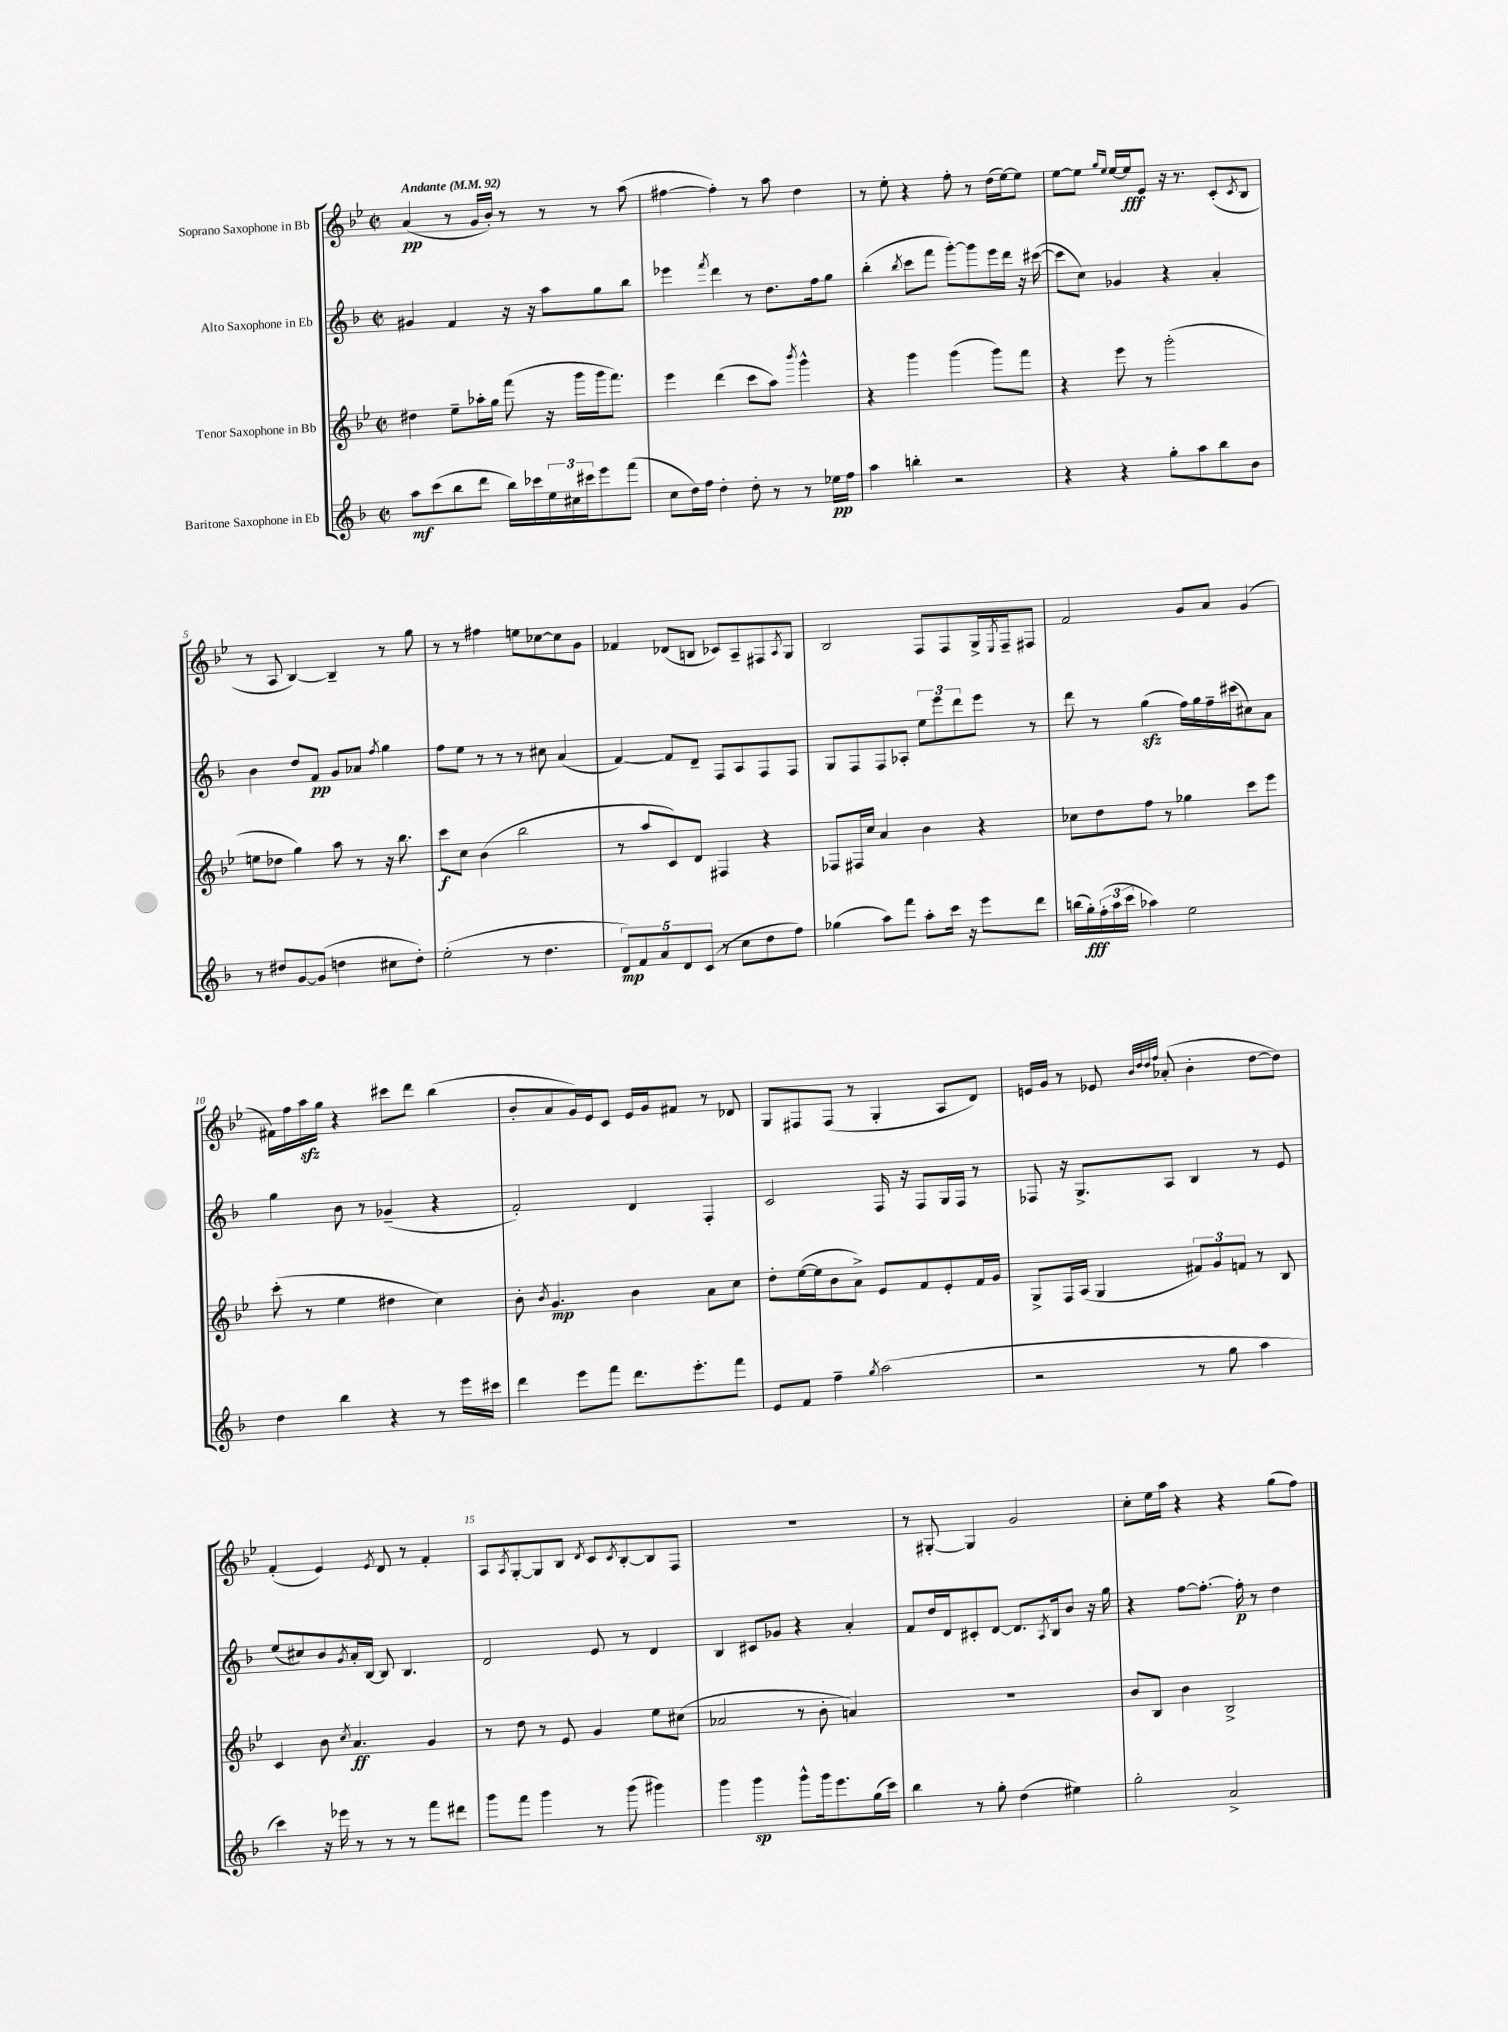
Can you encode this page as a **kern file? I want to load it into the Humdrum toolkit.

**kern	**dynam	**kern	**dynam	**kern	**dynam	**kern	**dynam
*part4	*part4	*part3	*part3	*part2	*part2	*part1	*part1
*staff4	*staff4	*staff3	*staff3	*staff2	*staff2	*staff1	*staff1
*I"Baritone Saxophone in Eb	*	*I"Tenor Saxophone in Bb	*	*I"Alto Saxophone in Eb	*	*I"Soprano Saxophone in Bb	*
*clefG2	*	*clefG2	*	*clefG2	*	*clefG2	*
*k[b-]	*	*k[b-e-]	*	*k[b-]	*	*k[b-e-]	*
*M2/2	*	*M2/2	*	*M2/2	*	*M2/2	*
*met(c|)	*	*met(c|)	*	*met(c|)	*	*met(c|)	*
*MM92	*	*MM92	*	*MM92	*	*MM92	*
=1	=1	=1	=1	=1	=1	=1	=1
!	!	!	!	!	!	!LO:TX:a:B:t=Andante	!
8aa\L	mf	4dd#X\	.	4g#X/	.	(4a/	pp
(8ccc\	.	.	.	.	.	.	.
8bb-\	.	8ee-~\L	.	4f/	.	8r	.
8ddd\J	.	16aa-X'\L	.	.	.	16g/LL	.
.	.	16gg\JJ	.	.	.	16b-'/JJ)	.
16bb-\LL)	.	(8fff\	.	16r	.	8r	.
16ccc-X\	.	.	.	16r	.	.	.
24ee\	.	16r	.	8aa\L	.	8r	.
24cc#X\	.	.	.	.	.	.	.
.	.	16ggg\LL	.	.	.	.	.
24ccc#X\J	.	.	.	.	.	.	.
8eee\	.	16ggg\J	.	8gg\	.	8r	.
.	.	8.fff\J)	.	.	.	.	.
(8fff\J	.	.	.	8bb-\J	.	(8aa\	.
=2	=2	=2	=2	=2	=2	=2	=2
8cc\L	.	4eee-\	.	4eee-X\	.	[4ff#X\	.
16dd\L)	.	.	.	.	.	.	.
16ff\JJ	.	.	.	.	.	.	.
.	.	.	.	8qfff/	.	.	.
4dd'\	.	(4ddd\	.	4ddd\	.	4ff#'\])	.
8dd'\	.	8ccc\L	.	8r	.	8r	.
8r	.	8aa\J)	.	8.dd\L	.	8aa\	.
.	.	8qbbb-/	.	.	.	.	.
8r	.	4ggg^^\	.	.	.	4dd\	.
.	.	.	.	16ff\k	.	.	.
16ee-X\LL	pp	.	.	8gg\J	.	.	.
16ff\JJ	.	.	.	.	.	.	.
=3	=3	=3	=3	=3	=3	=3	=3
4aa\	.	4r	.	(4bb-'\	.	8r	.
.	.	.	.	.	.	8ee-'\	.
.	.	.	.	8qbb-/	.	.	.
4bbn'\	.	4ggg\	.	8ccc\L	.	4r	.
.	.	.	.	8fff\J	.	.	.
2r	.	(4ggg\	.	[8ggg'\L)	.	8ff'\	.
.	.	.	.	8ggg\]	.	8r	.
.	.	8ggg\L)	.	16eee\L	.	(16dd\LL	.
.	.	.	.	16ddd\JJ	.	[16ee-\J)	.
.	.	8fff\J	.	16r	.	8ee-\J]	.
.	.	.	.	([16ccc#X\	.	.	.
=4	=4	=4	=4	=4	=4	=4	=4
4r	.	4r	.	8ccc#\L]	.	[8ee-\L	.
.	.	.	.	8cc\J)	.	8ee-\J]	.
.	.	.	.	.	.	16qqgg/LL	.
.	.	.	.	.	.	16qqee-/JJ	.
4r	.	8eee-\	.	4g-X/	.	[16ee-/LL	.
.	.	.	.	.	.	16ee-/J]	fff
.	.	8r	.	.	.	8e-/J	.
8gg'\L	.	(2ggg'\	.	4r	.	16r	.
.	.	.	.	.	.	8.r	.
8aa\	.	.	.	.	.	.	.
8bb-\	.	.	.	4a'/	.	(8c'/L	.
.	.	.	.	.	.	8qc/	.
8b-\J	.	.	.	.	.	8B-/J	.
!!LO:LB:g=z
=5	=5	=5	=5	=5	=5	=5	=5
8r	.	8een\L	.	4b-\	.	8r	.
8dd#X/L	.	8dd-X\J	.	.	.	8A/	.
[8g/	.	4gg\)	.	8dd/L	.	[4B-/)	.
(8g/J]	.	.	.	8f/J	pp	.	.
4ddn\	.	8aa\	.	8g/L	.	4B-~/]	.
.	.	8r	.	8a-X/J	.	.	.
.	.	.	.	8qff/	.	.	.
8cc#X\L	.	16r	.	4gg\	.	8r	.
.	.	8.bb-\	.	.	.	.	.
8dd'\J)	.	.	.	.	.	8gg\	.
=6	=6	=6	=6	=6	=6	=6	=6
(2ee'\	.	8ccc\L	f	8ff\L	.	8r	.
.	.	8cc\J	.	8ee\J	.	8r	.
.	.	(4b-\	.	8r	.	4ff#X\	.
.	.	.	.	8r	.	.	.
8r	.	2bb-\	.	8r	.	8een\L	.
4.dd\	.	.	.	8cc#X\	.	[8cc-X\	.
.	.	.	.	(4a/	.	8cc-\]	.
.	.	.	.	.	.	8g\J	.
=7	=7	=7	=7	=7	=7	=7	=7
10d/L)	mp	8r	.	[4f/)	.	4f-X/	.
10f/	.	.	.	.	.	.	.
.	.	8aa/L	.	.	.	.	.
10a/	.	.	.	.	.	.	.
.	.	8c/)	.	8f/L]	.	(8d-X/L	.
10d/	.	.	.	.	.	.	.
.	.	8d/J	.	8d~/J	.	8Bn/J	.
(10c/J	.	.	.	.	.	.	.
8r	.	4F#X/	.	8F/L	.	8c-X/L)	.
8cc\L	.	.	.	8A/	.	8A~/	.
8dd\	.	4r	.	8F/	.	8F#X/	.
.	.	.	.	.	.	8qA/	.
8ff\J)	.	.	.	8F/J	.	8G/J	.
=8	=8	=8	=8	=8	=8	=8	=8
(4gg-X\	.	8F-X/L	.	8G/L	.	2B-/	.
.	.	16F#X/L	.	8F/	.	.	.
.	.	16cc/JJ	.	.	.	.	.
8aa\L)	.	4a/	.	8F/	.	.	.
8fff\J	.	.	.	8A-X'/J	.	.	.
8aa'\L	.	4b-\	.	12ee\L	.	8F/L	.
.	.	.	.	12eee\	.	.	.
16ccc\Jk	.	.	.	.	.	8F/	.
.	.	.	.	12ddd\	.	.	.
16r	.	.	.	.	.	.	.
8eee\L	.	4r	.	8eee\J	.	16G^/L	.
.	.	.	.	.	.	8qE-/	.
.	.	.	.	.	.	16F~/J	.
8ddd\J	.	.	.	8r	.	8F#X/J	.
=9	=9	=9	=9	=9	=9	=9	=9
(16bbn\LL	.	8cc-X\L	.	8ddd\	.	2f/	.
16gg'\)	fff	.	.	.	.	.	.
(24ff'\	.	8dd\	.	8r	.	.	.
24aa\	.	.	.	.	.	.	.
24ccc\JJ	.	.	.	.	.	.	.
4aa-X\)	.	8ff\J	.	(4ggzz\	.	.	.
.	.	8r	.	.	.	.	.
2ee\	.	4gg-X\	.	16ff\LL)	.	8g/L	.
.	.	.	.	16gg\	.	.	.
.	.	.	.	16ff~\	.	8a/J	.
.	.	.	.	(16ccc#X\J	.	.	.
.	.	8ccc\L	.	8cc#X\)	.	(4g/	.
.	.	8eee-\J	.	8a\J	.	.	.
!!LO:LB:g=z
=10	=10	=10	=10	=10	=10	=10	=10
4dd\	.	(8ccc'\	.	4gg\	.	16f#X\LL)	.
.	.	.	.	.	.	16ff\	.
.	.	8r	.	.	.	16aazz\	.
.	.	.	.	.	.	16gg\JJ	.
4bb-\	.	4ee-\	.	8b-\	.	4r	.
.	.	.	.	8r	.	.	.
4r	.	4dd#X\	.	(4g-X~/	.	8ccc#X\L	.
.	.	.	.	.	.	8ddd\J	.
8r	.	4cc\)	.	4r	.	(4bb-\	.
16eee\LL	.	.	.	.	.	.	.
16ccc#X\JJ	.	.	.	.	.	.	.
=11	=11	=11	=11	=11	=11	=11	=11
4ddd\	.	8b-'\	.	2f'/)	.	8b-'/L	.
.	.	8qb-/	.	.	.	.	.
.	.	4.g/	mp	.	.	8a/	.
8eee\L	.	.	.	.	.	16g/L)	.
.	.	.	.	.	.	16e-/J	.
8fff\J	.	.	.	.	.	8c/J	.
8.ddd\L	.	4b-\	.	4d/	.	16e-/LL	.
.	.	.	.	.	.	16g/J	.
.	.	.	.	.	.	8f#X/J	.
8.eee'\	.	.	.	.	.	.	.
.	.	8a\L	.	4F'/	.	8r	.
8fff\J	.	8cc\J	.	.	.	8d-X/	.
=12	=12	=12	=12	=12	=12	=12	=12
8e/L	.	8dd'\L	.	2c/	.	8G/L	.
8f/J	.	([16ee-\L	.	.	.	8F#X/	.
.	.	16ee-\J]	.	.	.	.	.
4ff~\	.	8b-\	.	.	.	(8F#/J	.
.	.	8a^\J)	.	.	.	8r	.
8qgg/	.	.	.	.	.	.	.
(2aa\	.	8e-/L	.	16F/	.	4G'/	.
.	.	.	.	16r	.	.	.
.	.	8f/	.	8F/L	.	.	.
.	.	8e-'/	.	16G/L	.	8A/L	.
.	.	.	.	16F/JJ	.	.	.
.	.	16f/L	.	8r	.	8d/J)	.
.	.	16g/JJ	.	.	.	.	.
=13	=13	=13	=13	=13	=13	=13	=13
2r	.	8G^/L	.	8F-X/	.	16en/LL	.
.	.	.	.	.	.	16g/JJ	.
.	.	16F/L	.	16r	.	8r	.
.	.	(16A/JJ	.	8.G^/L	.	.	.
.	.	4G/	.	.	.	8e-X/	.
.	.	.	.	.	.	32qqb-/LLL	.
.	.	.	.	.	.	32qqdd/	.
.	.	.	.	.	.	32qqdd/	.
.	.	.	.	.	.	32qqff/JJJ	.
.	.	.	.	8A/J	.	(8a-X'/	.
8r	.	12f#X/L)	.	4B-/	.	4b-'\	.
.	.	12g/	.	.	.	.	.
8gg\	.	.	.	.	.	.	.
.	.	12fn/J	.	.	.	.	.
4aa\	.	8r	.	8r	.	[8dd\L	.
.	.	8B-/	.	8e/	.	8dd\J])	.
!!LO:LB:g=z
=14	=14	=14	=14	=14	=14	=14	=14
4ccc\)	.	4c/	.	(8ee/L	.	(4f'/	.
.	.	.	.	8cc#X/)	.	.	.
16r	.	8b-\	.	8b-/	.	4e-/)	.
16eee-X\	.	.	.	.	.	.	.
.	.	8qcc/	.	8qg/	.	.	.
8r	.	4.a/	ff	16a'/L	.	.	.
.	.	.	.	[16B-/JJ	.	.	.
.	.	.	.	.	.	8qe-/	.
8r	.	.	.	8B-/]	.	8d/	.
8r	.	.	.	4.B-/	.	8r	.
8fff\L	.	4g/	.	.	.	4f'/	.
8ddd#X\J	.	.	.	.	.	.	.
=15	=15	=15	=15	=15	=15	=15	=15
8ggg\L	.	8r	.	2d/	.	8A/L	.
.	.	.	.	.	.	8qA/	.
8fff\J	.	8dd\	.	.	.	[8G'/	.
4ggg\	.	8r	.	.	.	8G/]	.
.	.	8e-/	.	.	.	8B-/J	.
.	.	.	.	.	.	8qd/	.
8r	.	4g/	.	8e/	.	8c/L	.
.	.	.	.	.	.	8qc/	.
(8ggg\	.	.	.	8r	.	[8B-'/	.
4ggg#X\)	.	8ee-\L	.	4d/	.	8B-/]	.
.	.	(8cc#X\J	.	.	.	8F/J	.
=16	=16	=16	=16	=16	=16	=16	=16
4ggg\	.	2a-X/	.	4B-/	.	1r	.
4ggg\	sp	.	.	8c#X/L	.	.	.
.	.	.	.	8g-X/J	.	.	.
8ggg^^\L	.	8r	.	4r	.	.	.
16ggg\k	.	8b-'\	.	.	.	.	.
8.eee\	.	.	.	.	.	.	.
.	.	4an/)	.	4a'/	.	.	.
(16gg\L	.	.	.	.	.	.	.
16ccc\JJ)	.	.	.	.	.	.	.
=17	=17	=17	=17	=17	=17	=17	=17
4bb-\	.	1r	.	8f/L	.	8r	.
.	.	.	.	16dd/L	.	[8G#X'/	.
.	.	.	.	16d/J	.	.	.
8r	.	.	.	8c#X'/	.	4G#/]	.
8gg'\	.	.	.	[8d/J	.	.	.
(4dd\	.	.	.	8.d/L]	.	2g/	.
.	.	.	.	8qA/	.	.	.
.	.	.	.	16B-/k	.	.	.
4ee#X\)	.	.	.	8b-/J	.	.	.
.	.	.	.	16r	.	.	.
.	.	.	.	16gg\	.	.	.
=18	=18	=18	=18	=18	=18	=18	=18
2gg'\	.	8b-/L	.	4r	.	8cc'\L	.
.	.	8B-/J	.	.	.	16ee-\L	.
.	.	.	.	.	.	16aa\JJ	.
.	.	4b-\	.	[8ff\L	.	4r	.
.	.	.	.	8.ff'\J_	.	.	.
2a^/	.	2B-^/	.	.	.	4r	.
.	.	.	.	16ff'\]	p	.	.
.	.	.	.	8r	.	.	.
.	.	.	.	4dd\	.	(8gg\L	.
.	.	.	.	.	.	8ff\J)	.
==	==	==	==	==	==	==	==
*-	*-	*-	*-	*-	*-	*-	*-
